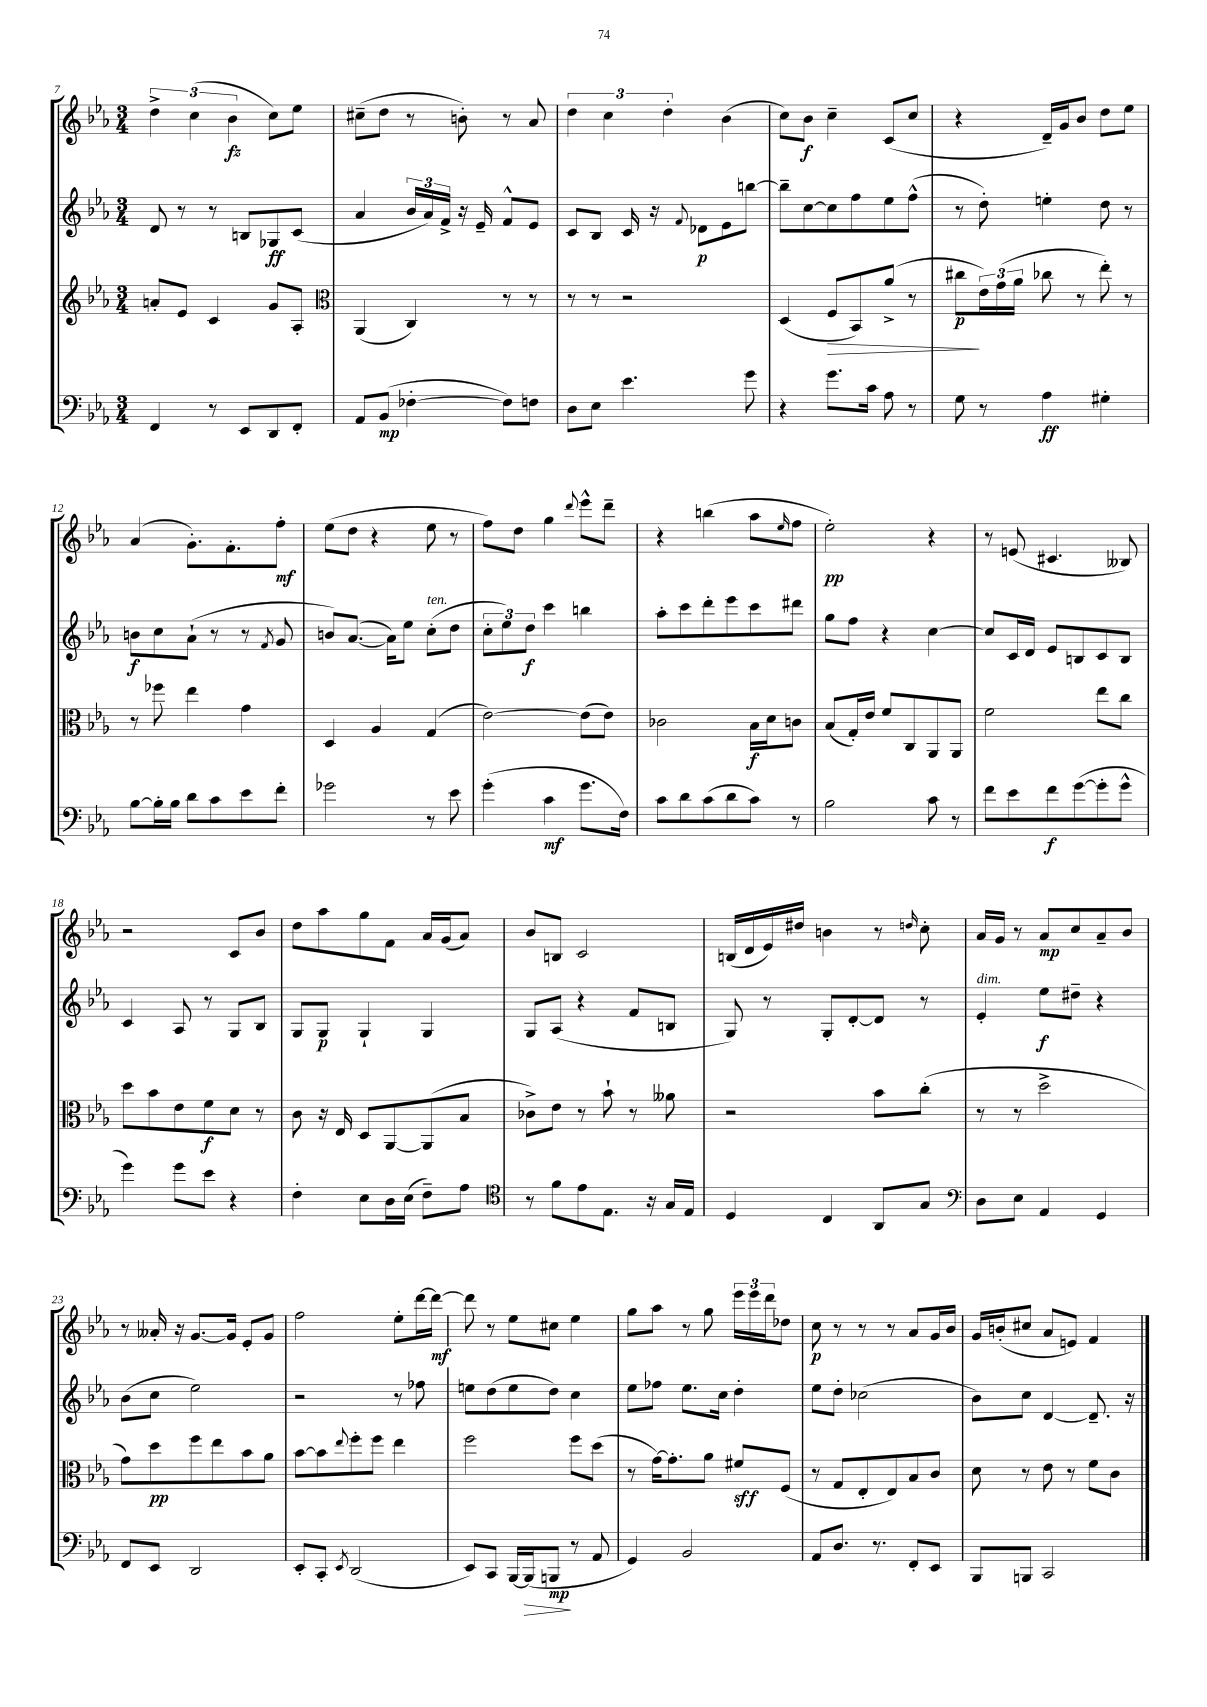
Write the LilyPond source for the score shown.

<<
\new StaffGroup <<
\new Staff = "s0" {
    \clef treble \key ees \major \numericTimeSignature \time 3/4
    \tuplet 3/2 { d''4-> c''4( bes'4\fz } c''8) ees''8 |
    cis''8--( d''8 r8 b'8-.) r8 aes'8 |
    \tuplet 3/2 { d''4 c''4 d''4-. } bes'4( |
    c''8) bes'8\f c''4-- c'8( c''8 |
    r4 d'16--) g'16 bes'8 d''8 ees''8 |
    aes'4( g'8.-.) f'8.-. f''8-.\mf |
    ees''8( d''8 r4 ees''8 r8 |
    f''8) d''8 g''4 \appoggiatura { d'''8 } ees'''8-^ d'''8-- |
    r4 b''4( aes''8 \grace { ees''16 } f''8 |
    ees''2-.\pp) r4 |
    r8 e'8( cis'4. beses8) |
    r2 c'8 bes'8 |
    d''8 aes''8 g''8 f'8 aes'16 g'16( aes'8) |
    bes'8 b8 c'2 |
    b16( d'16 ees'16) dis''16 b'4 r8 \grace { d''16 } c''8-. |
    aes'16 g'16 r8 aes'8\mp c''8 aes'8-- bes'8 |
    r8 aeses'16-. r16 g'8.~ g'16 ees'8-. g'8 |
    f''2 ees''8-. d'''16~ d'''16~\mf |
    d'''8 r8 ees''8 cis''8 ees''4 |
    g''8 aes''8 r8 g''8 \tuplet 3/2 { ees'''16 ees'''16 d'''16 } des''8 |
    c''8\p r8 r8 r8 aes'8 g'16 bes'16 |
    g'16 b'16-.( cis''8 aes'8 e'8) f'4 \bar "|." |
}
\new Staff = "s1" {
    \clef treble \key ees \major \numericTimeSignature \time 3/4
    d'8 r8 r8 b8 ges8\ff c'8( |
    aes'4 \tuplet 3/2 { bes'16 aes'16) f'16-> } r16 ees'16-- f'8-^ ees'8 |
    c'8 bes8 c'16 r16 \appoggiatura { f'8 } des'8\p ees'8 b''8~ |
    b''8-- c''8~ c''8 f''8 ees''8 f''8-^( |
    r8 d''8-.) e''4-. d''8 r8 |
    b'8\f c''8 aes'8-!( r8 r8 \acciaccatura { f'8 } g'8 |
    b'8) aes'8.~( aes'16) ees''8 c''8-.^\markup { \italic "ten." }( d''8 |
    \tuplet 3/2 { c''8-. ees''8) d''8\f } c'''4 b''4 |
    aes''8-. c'''8 d'''8-. ees'''8 c'''8 dis'''8 |
    g''8 f''8 r4 c''4~ |
    c''8 c'16 d'16 ees'8 b8 c'8 b8 |
    c'4 aes8 r8 g8 bes8 |
    g8 g8\p g4-! g4 |
    g8 aes8( r4 f'8 b8 |
    g8) r8 g8-. d'8~-. d'8 r8 |
    ees'4-.^\markup { \italic "dim." } ees''8\f dis''8-- r4 |
    bes'8( c''8 ees''2) |
    r2 r8 fes''8 |
    e''8 d''8( e''8 d''8) c''4 |
    ees''8 fes''8 ees''8. c''16 d''4-. |
    ees''8 d''8-. ces''2( |
    bes'8) c''8 d'4~ d'8.-- r16 \bar "|." |
}
\new Staff = "s2" {
    \clef treble \key ees \major \numericTimeSignature \time 3/4
    a'8-. ees'8 c'4 g'8 aes8-. |
    \clef alto aes,4( c4) r8 r8 |
    r8 r8 r2 |
    d4( f8\> bes,8) aes'8->( r8 |
    cis''8\p\! \tuplet 3/2 { ees'16) g'16( aes'16 } ces''8 r8 ees''8-.) r8 |
    r8 fes''8 ees''4 g'4 |
    d4 aes4 g4( |
    ees'2~) ees'8( ees'8) |
    ces'2 bes16\f d'16 c'8 |
    bes8( g16-.) ees'16 f'8 c8 aes,8 aes,8 |
    f'2 ees''8 c''8 |
    d''8 bes'8 ees'8 f'8\f d'8 r8 |
    c'8 r16 ees16 d8 aes,8~ aes,8( bes8 |
    ces'8->) ees'8 r8 bes'8-! r8 aeses'8 |
    r2 bes'8 c''8-.( |
    r8 r8 d''2-> |
    g'8) d''8\pp f''8 ees''8 bes'8 aes'8 |
    bes'8~ bes'8 \appoggiatura { ees''8 } f''8-. f''8 ees''4 |
    f''2 f''8 d''8( |
    r8 g'16~) g'8.-. aes'8 fis'8\sff f8( |
    r8 g8 ees8-. ees8) bes8 c'8 |
    d'8 r8 ees'8 r8 f'8 c'8 \bar "|." |
}
\new Staff = "s3" {
    \clef bass \key ees \major \numericTimeSignature \time 3/4
    f,4 r8 ees,8 d,8 f,8-. |
    aes,8 bes,8\mp( fes4~-. fes8) f8 |
    d8 ees8 ees'4. g'8 |
    r4 g'8. c'16 aes8 r8 |
    g8 r8 aes4\ff gis4-. |
    bes8~ bes16-. bes16 d'8 c'8 ees'8 f'8-. |
    ges'2 r8 ees'8 |
    g'4-.( c'4\mf g'8. f16) |
    c'8 d'8 c'8( d'8 c'8) r8 |
    bes2 c'8 r8 |
    f'8 ees'8 f'8\f g'8~( g'8-. g'8-^ |
    g'4) g'8 ees'8 r4 |
    f4-. ees8 d16 ees16( f8--) aes8 |
    \clef tenor r8 f'8 ees'8 ees8. r16 g16 ees16 |
    d4 c4 aes,8 g8 |
    \clef bass d8 ees8 aes,4 g,4 |
    f,8 ees,8 d,2 |
    ees,8-. c,8-. \acciaccatura { ees,8 } d,2( |
    ees,8) c,8 bes,,16~ bes,,16\>( b,,8\mp\! r8 aes,8 |
    g,4) bes,2 |
    aes,8 d8. r8. f,8-. ees,8 |
    bes,,8 b,,8 c,2 \bar "|." |
}
>>
>>
\layout { \context { \Score currentBarNumber = #7 } }
